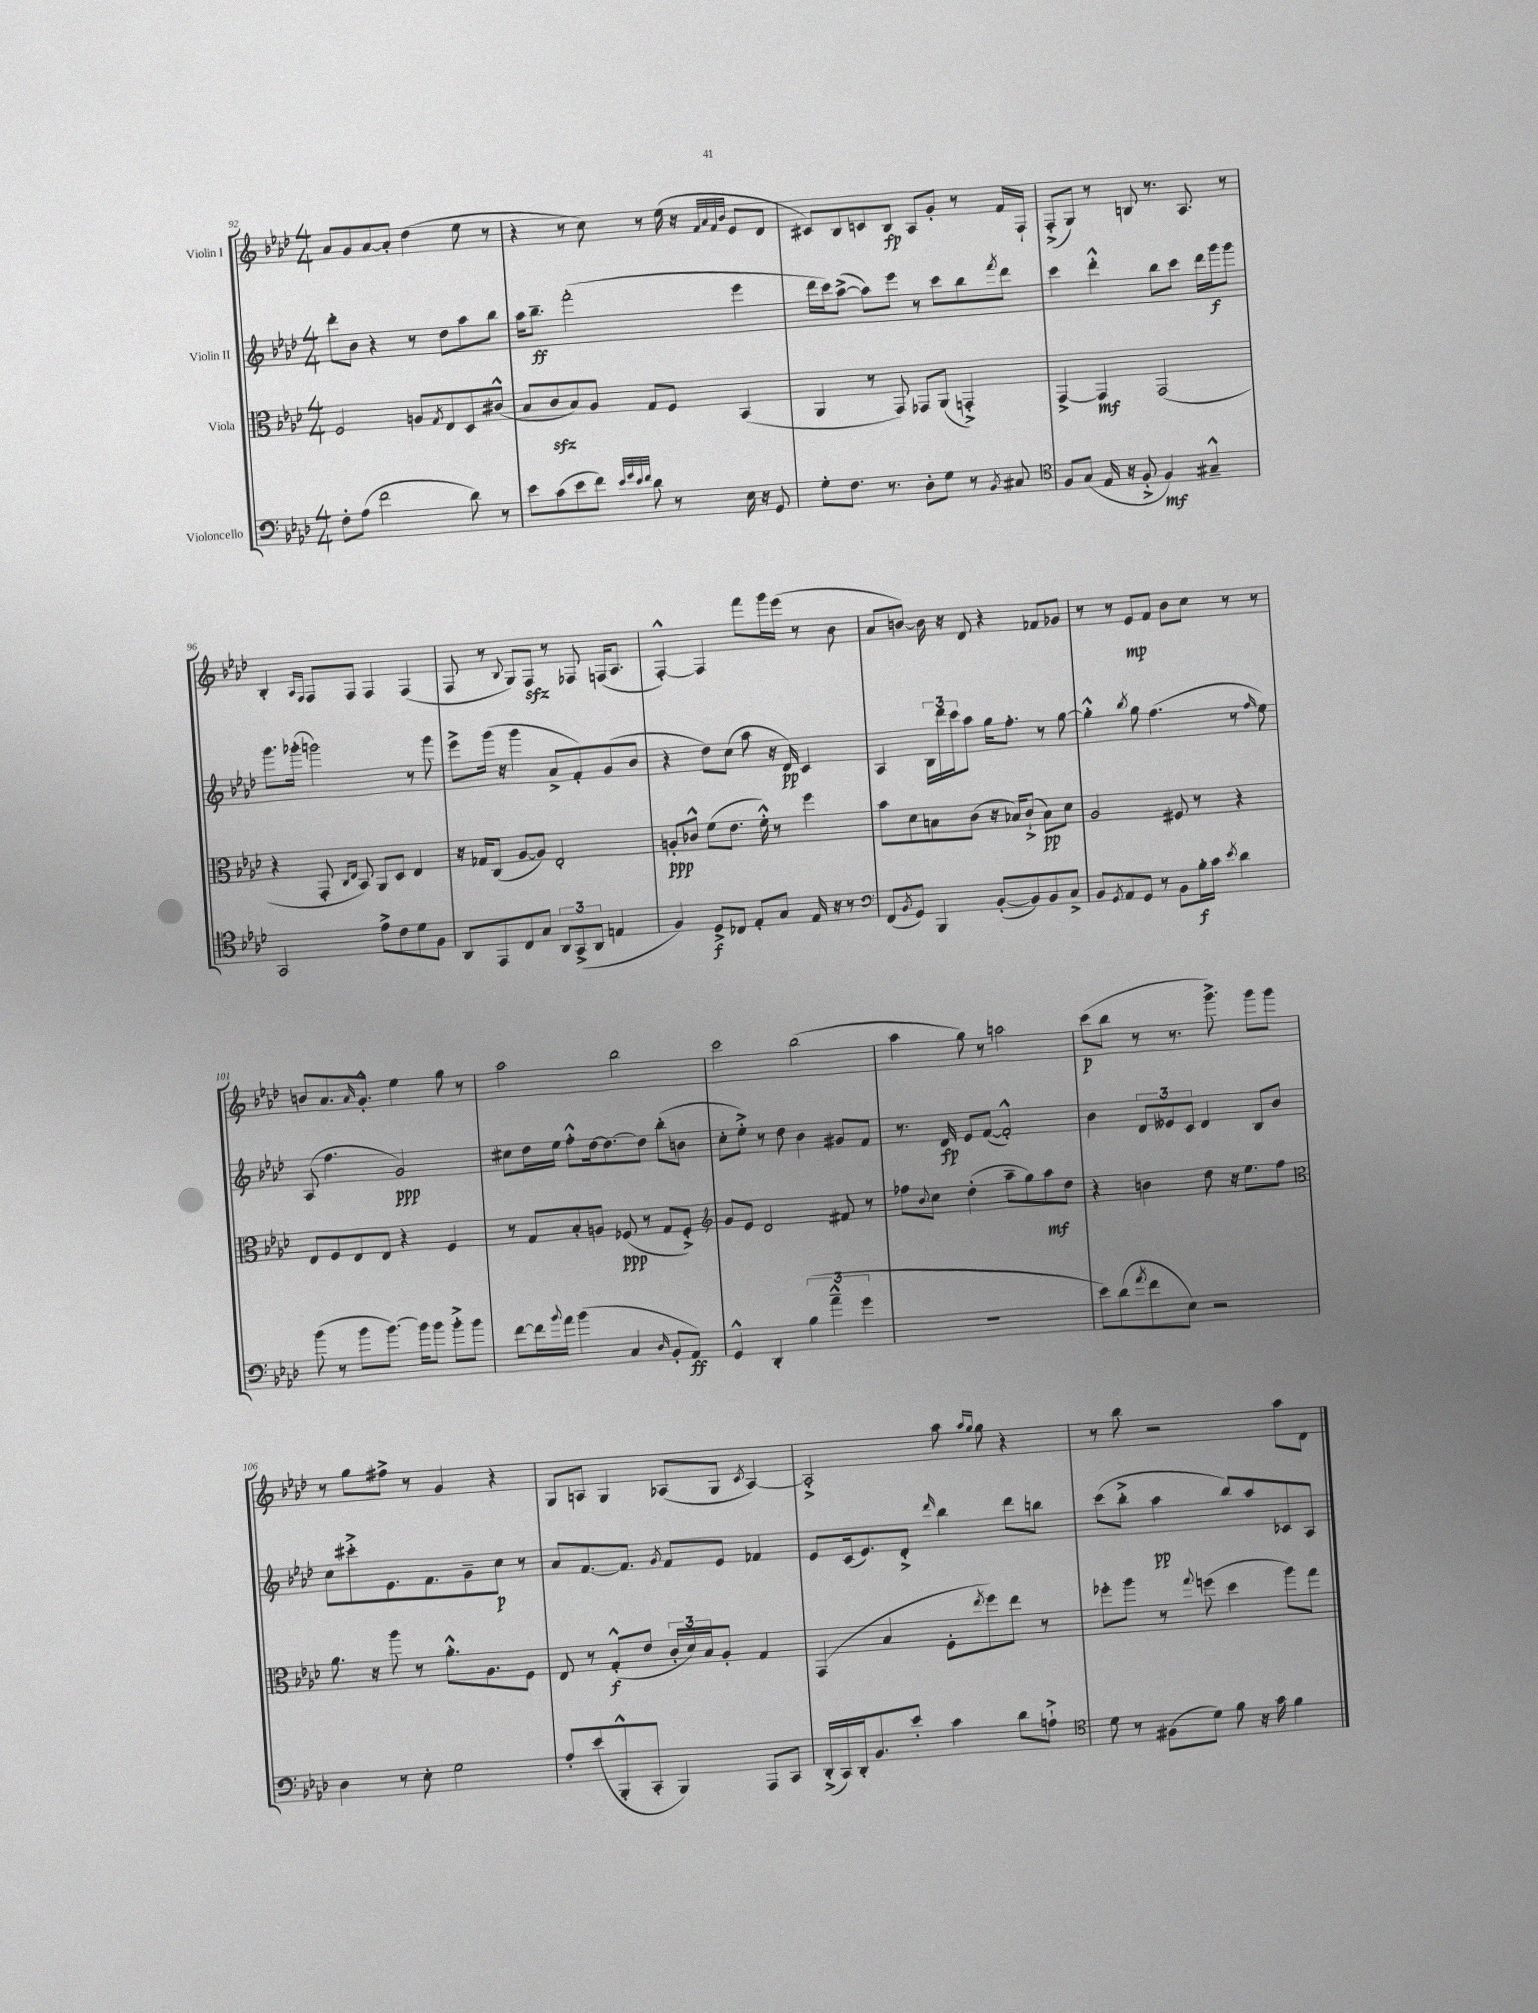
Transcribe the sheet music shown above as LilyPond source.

<<
\new StaffGroup <<
\new Staff = "s0" \with { instrumentName = "Violin I" } {
    \clef treble \key aes \major \numericTimeSignature \time 4/4
    aes'8 g'8 aes'8~ aes'8-. des''4( ees''8 r8 |
    r4 r8 c''8) r8 ees''16( r16 \grace { f'32 aes'32 f'32 bes'32 } ees'8 des'8 |
    cis'8) bes8 c'8 bes8\fp aes8 g'8-. r8 f'16 f16-! |
    f8-.->( g8) r8 b8 r8. aes8. r8 |
    bes4-. \grace { aes16 f16 } f8 f8 f4 f4( |
    f8 r8 \appoggiatura { bes8 } g8) f8\sfz r8 fes8 f16( aes8. |
    f4~-.-^) f4 f'''8 g'''16 ees'''16( r8 bes'8 |
    aes'8 b'8~) b'16 r16 des'8 r4 fes'8 ges'8 |
    r8 r8 ees'8\mp f'8 bes'8 c''8 r8 r8 |
    b'8 aes'8. \grace { aes'16 } g'8.-.-^ ees''4 g''8 r8 |
    aes''2 bes''2 |
    c'''2 bes''2( |
    aes''4 g''8) r8 a''2 |
    c'''8\p( bes''8 r8 r8. g'''8.->) g'''8 g'''8 |
    r8 g''8 fis''8-> r8 g'4 r4 |
    g8 a8 g4 aes8( g8 \acciaccatura { c'8 } aes4~) |
    aes2-.-> aes''8 \grace { aes''16 g''16 } g''8 r4 |
    r8 bes''8 r2 aes''8 des'8 \bar "|." |
}
\new Staff = "s1" \with { instrumentName = "Violin II" } {
    \clef treble \key aes \major \numericTimeSignature \time 4/4
    des'''8-. bes'8 r4 r8 des''8 aes''8 bes''8 |
    aes''16 bes''8.--\ff f'''2-.( ees'''4 |
    des'''16 c'''16) aes''8~->( aes''8) ees'''8 r8 c'''8 bes''8 \acciaccatura { f'''8 } des'''8 |
    c'''4 des'''4-.-^ bes''8 c'''8 des'''16 g'''16\f g'''8 |
    g'''8. ges'''16-.( g'''2) r8 g'''8 |
    ees'''8-> g'''16( r16 g'''4 aes'8-> f'8-.) g'8( bes'8 |
    r4 des''8) c''8( aes''8 r16 des'16\pp) c'4 |
    aes4 \tuplet 3/2 { bes16 des'''16 c'''16 } aes''8 g''16 f''8.-. r8 g''8~ |
    g''4-.-^ \acciaccatura { bes''8 } g''8 f''4.( r8 \grace { f''16 } ees''8) |
    aes8( f''4. g'2\ppp) |
    cis''8 des''16 ees''16 f''8-.-^ des''16~ des''8.~ des''8 bes''8-.( b'8 |
    c''8-. ees''8-.->) r8 des''8 bes'4 gis'8 f'8 |
    r8. des'16\fp ees'8 f'8~( f'2-.-^) |
    bes'4 \tuplet 3/2 { des'8 eeses'8 c'8 } des'4 bes8 bes'8 |
    c''8 cis'''8-.-> ees'8. f'8. g'8-- c''8\p r8 |
    aes'8 f'8.~ f'8. \acciaccatura { g'8 } f'8 ees'8 fes'4 |
    ees'8 c'16( ees'8.) des'8-.-> \grace { des'''16 } bes''4 des'''8 b''8 |
    c'''8( bes''8-.-> aes''4\pp bes''8) aes''8 ces'8 aes8 \bar "|." |
}
\new Staff = "s2" \with { instrumentName = "Viola" } {
    \clef alto \key aes \major \numericTimeSignature \time 4/4
    f2 a8 \acciaccatura { g8 } ees8 des8 cis'8-^( |
    bes8 c'8\sfz bes8) aes8 g8 f8 bes,4( |
    aes,4 r8 g,8) ges,8 aes,8( g,4-.->) |
    g,4~-> g,4\mf g,2( |
    r4 g,8-. \grace { c16 ees16 } bes,8) aes,8 des8 ees4 |
    r16 ges16 c8( aes8~ aes8) ees2-. |
    a8-.\ppp ces'8-^ f'8( ees'8. f'16-.-^) r8 f''4 |
    bes'8 des'8 b8 c'8( r16 bes16) c'8-!->( bes8\pp) des'8 |
    aes2 fis8 r8 r4 |
    ees8 f8 ees8 ees8 r4 f4 |
    r8 g8 bes8-. a8 fes8\ppp( r8 g8 fes8-.->) |
    \clef treble g'8 ees'8 des'2 fis'8 r8 |
    fes''8 \appoggiatura { bes'8 } c''8 des''4-.( aes''8-- g''8) aes''8\mf des''8 |
    r4 b'4 des''8 r16 ees''8. f''8 |
    \clef alto aes'8. r16 aes''8 r8 aes'8.-.-^ aes8. f8 |
    ees8 r8 g8-.-^\f( ees'8 \tuplet 3/2 { c'16-. des'16) bes16 } aes8-. g4 |
    g,4( bes4 f8-. \acciaccatura { ees''8 } f''8) ees''8 r8 |
    fes''8-. aes''8 r8 \appoggiatura { g''8 } f''8( des''4 aes''8) g''8 \bar "|." |
}
\new Staff = "s3" \with { instrumentName = "Violoncello" } {
    \clef bass \key aes \major \numericTimeSignature \time 4/4
    f8-. aes8( f'2 des'8) r8 |
    ees'8 c'8( ees'8 f'8) \grace { ees'32 g'32 ees'32 f'32 } des'8 r8 ees16 r16 g,8 |
    g8-. f8. r8. des8-. g8 r8 \acciaccatura { bes,8 } cis8 |
    \clef tenor f8 g8( ees16 r16 f8-.-> f4\mf) gis4---^ |
    g,2 ees'8-> c'8 des'8 f8 |
    aes,8 ees,8 c8 g8 \tuplet 3/2 { aes,8 g,8->( aes,8 } e4 |
    f4) des8->\f ces8 ees8-. g8 ees16 r16 r8 |
    \clef bass f,8( \acciaccatura { bes,8 } g,8) bes,,4 bes,8~-.( bes,8) bes,8 c8-> |
    bes,8 \acciaccatura { g,8 } aes,8 g,8 r8 bes,8 bes16-.\f c'16 \acciaccatura { ees'8 } des'4 |
    bes'8( r8 bes'8 bes'8.~) bes'16 bes'8 bes'8-.-> bes'8 |
    f'8~ f'16 \appoggiatura { bes'8 } aes'16 bes'4( c4 \grace { des16 } bes,8-. aes,8\ff) |
    g,4-^ des,4-. \tuplet 3/2 { bes4( aes'4---^ g'4 } |
    R1 |
    ees'8) des'8( \acciaccatura { aes'8 } f'8 ees8) r2 |
    des4 r8 ees8-. g2 |
    aes8-. ees'8( bes,,8-.-^ c,8-. bes,,4) aes,,8 c,8 |
    des,16-.->( c,16) des,16-. bes,8. ees'8-. c'4 des'8 a8-!-> |
    \clef tenor des'8 r8 fis8( des'8) f'8 r16 g'16 f'4 \bar "|." |
}
>>
>>
\layout { \context { \Score currentBarNumber = #92 } }
